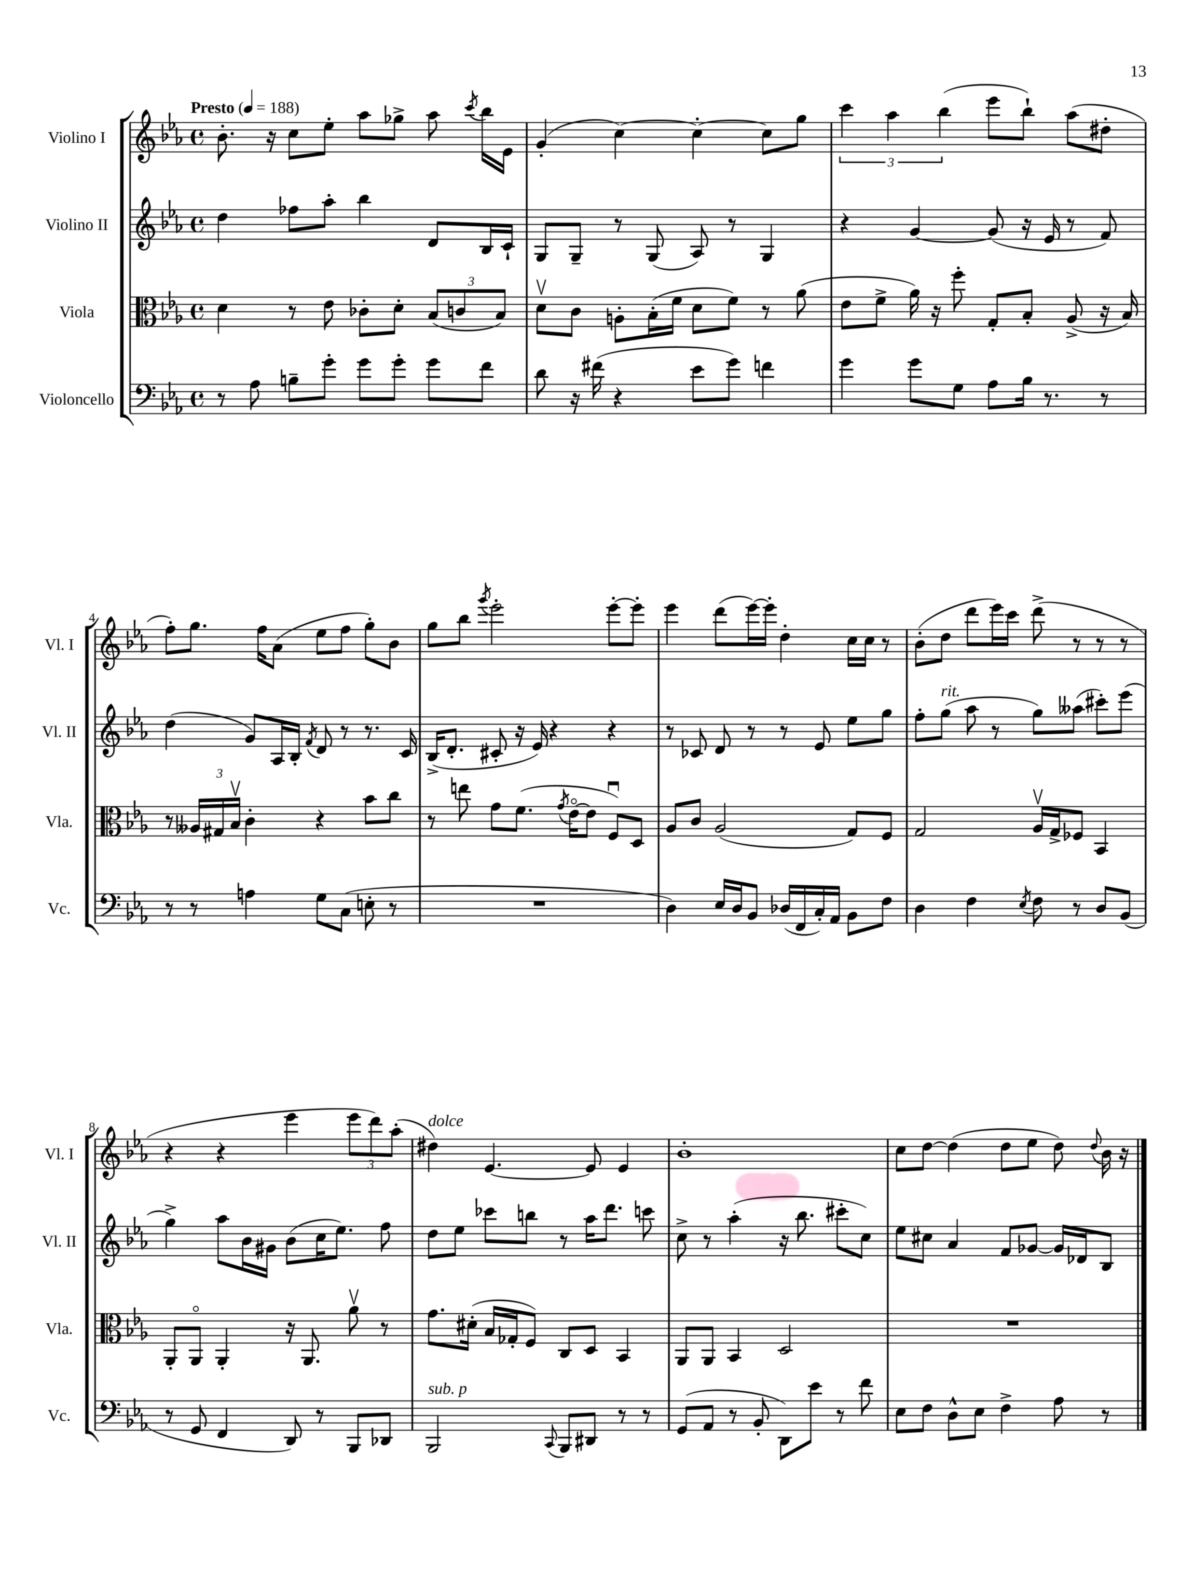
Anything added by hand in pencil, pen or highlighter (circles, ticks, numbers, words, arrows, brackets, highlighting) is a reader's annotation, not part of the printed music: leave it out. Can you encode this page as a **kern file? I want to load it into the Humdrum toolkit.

**kern	**kern	**kern	**kern
*part4	*part3	*part2	*part1
*staff4	*staff3	*staff2	*staff1
*I"Violoncello	*I"Viola	*I"Violino II	*I"Violino I
*I'Vc.	*I'Vla.	*I'Vl. II	*I'Vl. I
*clefF4	*clefC3	*clefG2	*clefG2
*k[b-e-a-]	*k[b-e-a-]	*k[b-e-a-]	*k[b-e-a-]
*M4/4	*M4/4	*M4/4	*M4/4
*met(c)	*met(c)	*met(c)	*met(c)
*MM188	*MM188	*MM188	*MM188
=1	=1	=1	=1
!	!	!	!LO:TX:a:B:t=Presto
8r	4d\	4dd\	8.b-'\
8A-\	.	.	.
.	.	.	16r
8Bn~\L	8r	8ff-X\L	8cc\L
8g'\J	8e-\	8aa-'\J	8ee-'\J
8g\L	8c-X'\L	4bb-\	8aa-\L
8g'\J	8d'\J	.	8gg-X^\J
8g\L	(12B-/L	8d/L	8aa-\
.	12cn/	.	.
.	.	.	8qccc/
8f\J	.	16B-/L	16bb-\LL
.	12B-/J)	.	.
.	.	16c`/JJ	16e-\JJ
=2	=2	=2	=2
8d\	8dv\L	8G/L	(4g'/
16r	8c\J	8G~/J	.
(16f#X\	.	.	.
4r	8An'\L	8r	[4cc\)
.	(16B-'\L	(8G/	.
.	16f\JJ	.	.
8e-\L	8d\L	8A-/)	4cc'\_
8g\J)	8f\J)	8r	.
4fn\	8r	4G/	8cc\L]
.	(8a-\	.	8gg\J
=3	=3	=3	=3
4g\	8e-\L	4r	6ccc\
.	8f^\J	.	.
.	.	.	6aa-\
8g\L	16a-\)	[4g/	.
.	16r	.	.
.	.	.	(6bb-\
8G\J	8ff'\	.	.
8A-\L	8G'/L	(8g/]	8eee-\L
16B-\Jk	8B-'/J	16r	8bb-`\J)
8.r	.	16e-/	.
.	(8A-^/	8r	(8aa-\L
8r	16r	8f/)	8dd#X'\J
.	16B-/)	.	.
!!LO:LB:g=z
=4	=4	=4	=4
8r	8r	(4dd\	8ff'\L)
8r	24A--X/LL	.	8.gg\J
.	24G#X/	.	.
.	24B-v/JJ	.	.
4An\	4c'\	8g/L)	.
.	.	.	16ff\KL
.	.	16A-/L	(8a-\J
.	.	16B-'/JJ	.
.	.	8qf/	.
8G\L	4r	8d/	8ee-\L
(8C\J	.	8r	8ff\J
8En'\	8b-\L	8.r	8gg'\L)
8r	8cc\J	.	8b-\J
.	.	16c/	.
=5	=5	=5	=5
1r	8r	(16B-^/KL	8gg\L
.	.	8.d'/J	.
.	8een\	.	8bb-\J
.	.	.	8qggg/
.	8g\L	8c#X'/	2eee-'\
.	(8.f\J	16r	.
.	.	16e-/)	.
.	.	4r	.
.	8qg/	.	.
.	[16e-\KL	.	.
.	8e-\J]	.	.
.	8Fu/L)	4r	[8eee-'\L
.	8D/J	.	8eee-'\J]
=6	=6	=6	=6
4D\)	8A-/L	8r	4eee-\
.	8c/J	8c-X/	.
16E-/LL	(2A-/	8d/	(8ddd\L
16D/J	.	.	.
8BB-/J	.	8r	[16eee-\L)
.	.	.	16eee-'\JJ]
(16D-X/LL	.	8r	4dd'\
16FF/	.	.	.
16C'/)	.	8e-/	.
16AA-/JJ	.	.	.
8BB-\L	8G/L)	8ee-\L	16cc\LL
.	.	.	16cc\JJ
8F\J	8F/J	8gg\J	8r
=7	=7	=7	=7
4D\	2G/	8ff'\L	(8b-'\L
!	!	!LO:TX:a:i:t=rit.	!
.	.	(8gg\J	8dd\J
4F\	.	8aa-\	8ddd\L
.	.	8r	16eee-\L)
.	.	.	16ccc\JJ
8qE-/	.	.	.
8F\	16A-v/LL	8gg\L)	(8ddd^\
.	16G^/J	.	.
8r	8F-X/J	(8aa--X\J	8r
8D/L	4BB-/	8ccc#X'\L)	8r
(8BB-/J	.	(8eee-\J	8r
!!LO:LB:g=z
=8	=8	=8	=8
8r	8AA-'/L	4gg^\)	4r
8GG/	8AA-/J	.	.
4FF/	4AA-'/	8aa-\L	4r
.	.	16b-\L	.
.	.	16g#X\JJ	.
8DD/)	16r	(8b-\L	4eee-\
.	8.AA-/	.	.
8r	.	16cc\K	.
.	.	8.ee-\J)	.
8BBB-/L	8a-v\	.	12eee-\L
.	.	.	12ddd\)
8DD-X/J	8r	8ff\	.
.	.	.	(12aa-'\J
=9	=9	=9	=9
!	!	!	!LO:TX:a:i:t=dolce
!LO:TX:a:i:t=sub. p	!	!	!
2BBB-/	8.g\L	8dd\L	4dd#X\)
.	.	8ee-\J	.
.	(16d#X'\Jk	.	.
.	16B-/LL	8ccc-X\L	[4.e-/
.	16G-X'/J	.	.
.	8F/J)	8bbn\J	.
8qqCC/	.	.	.
8BBB-/L	8C/L	8r	.
8DD#X/J	8D/J	16aa-\KL	8e-/]
.	.	8.ddd\J	.
8r	4BB-/	.	4e-/
8r	.	8cccn\	.
=10	=10	=10	=10
(8GG/L	8AA-/L	8cc^\	1b-'
8AA-/J	8AA-/J	8r	.
8r	4BB-/	(4aa-'\	.
8BB-'/	.	.	.
8DD\L)	2D/	16r	.
.	.	8.bb-\	.
8e-\J	.	.	.
8r	.	8ccc#X'\L	.
8f\	.	8cc\J)	.
=11	=11	=11	=11
8E-\L	1r	8ee-\L	8cc\L
8F\J	.	8cc#X\J	[8dd\J
8D^^\L	.	4a-/	(4dd\]
8E-\J	.	.	.
4F^\	.	8f/L	8dd\L
.	.	[8g-X/J	8ee-\J
8A-\	.	16g-/LL]	8dd\)
.	.	16d-X/J	.
.	.	.	8qqdd/
8r	.	8B-/J	16b-\
.	.	.	16r
==	==	==	==
*-	*-	*-	*-
